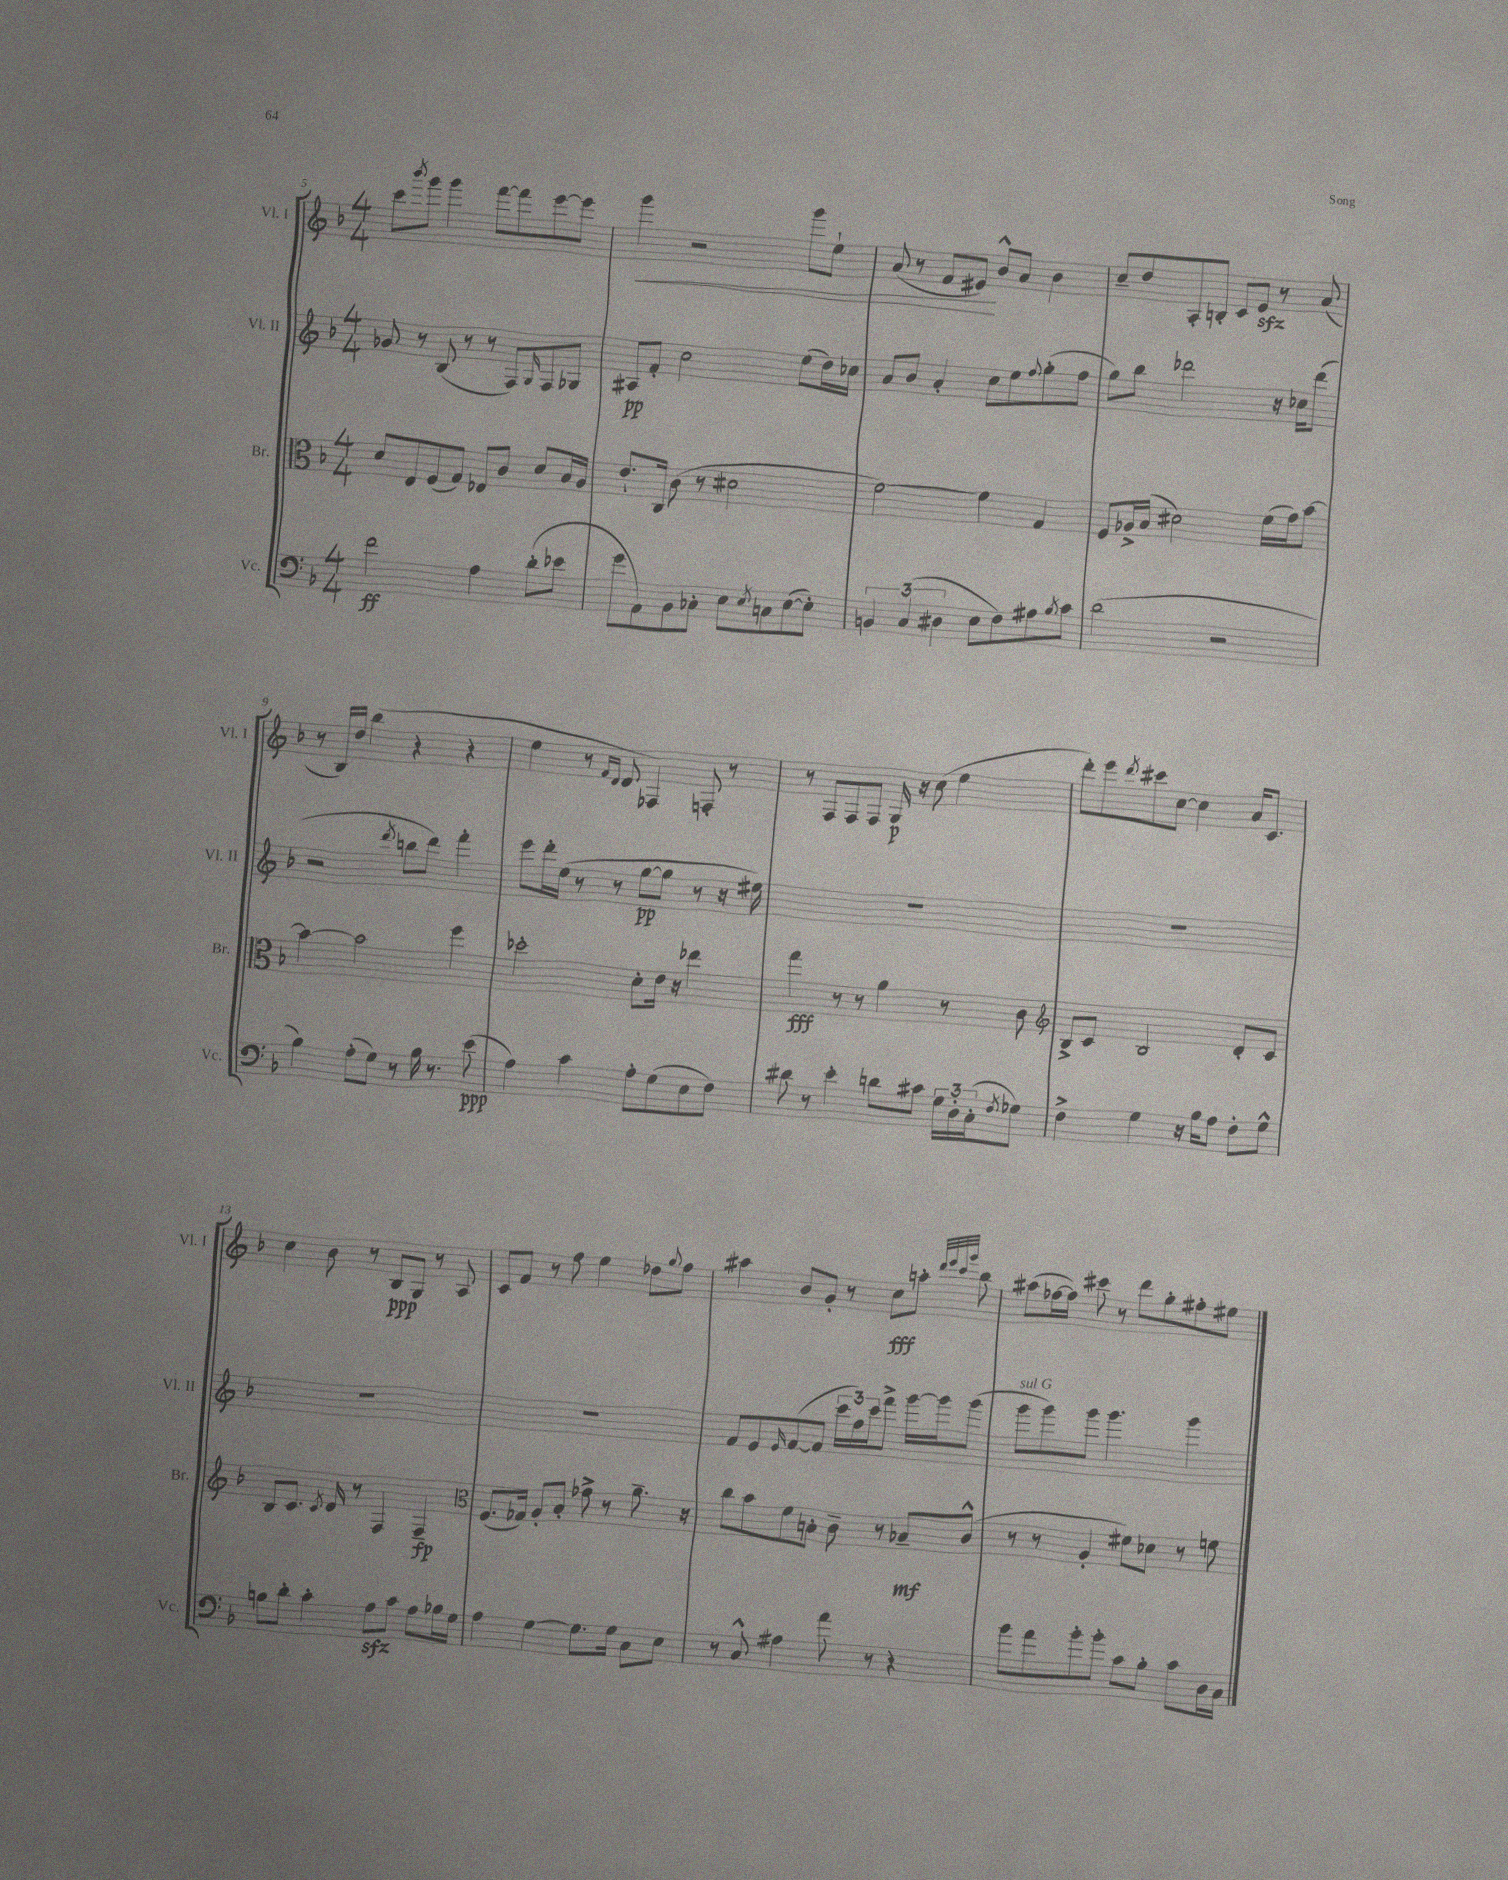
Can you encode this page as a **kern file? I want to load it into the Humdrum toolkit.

**kern	**kern	**kern	**kern
*staff4	*staff3	*staff2	*staff1
*clefF4	*clefC3	*clefG2	*clefG2
*k[b-]	*k[b-]	*k[b-]	*k[b-]
*M4/4	*M4/4	*M4/4	*M4/4
2f\	8d/L	8g-/	8ccc\L
.	.	.	8qbbb-/
.	8E/	8r	8ggg\J
.	(8F/	(8B-/	4ggg\
.	8G/J)	8r	.
4A\	8E-/L	8r	[8fff\L
.	8c/J	8F/L)	8fff\]
.	.	16qqG/	.
(8d'\L	8d/L	8F/	[8eee\
8e-\J	16B-/L	8G-/J	8eee\]J
.	16A/JJ	.	.
=	=	=	=
8g\L	8.e`/L	8A#/L	4ggg\
8AA\)	.	8f'/J	.
.	16C/Jk	.	.
8BB-\	(8c\	2cc\	2r
8C-'\J	8r	.	.
8E\L	2d#\	.	.
8qE/	.	.	.
8C\	.	.	.
([8E\	.	(8ee\L	8ggg\L
8E'\]J)	.	16dd\L)	8ee`\J
.	.	16cc-\JJ	.
=	=	=	=
6BB/	[2f\)	8a/L	(8a/
.	.	8b-/J	8r
(6C/	.	.	.
.	.	4a'/	8f/L
6D#\	.	.	.
.	.	.	8e#/J)
8E\L	4f\]	8cc\L	8b-^^/L
8F\)	.	8ee\	8a/J
.	.	8qqff/	.
8A#\	4G/	(8gg'\	4b-\
8qB-/	.	.	.
8c\J	.	8ff\J	.
=	=	=	=
(2d\	8F/L	8gg\L)	8cc~/L
.	16A-^/L	8bb-\J	8dd/
.	(16B-/JJ	.	.
.	2d#\)	2ddd-\	8A'/
.	.	.	8B'/J
2r	.	.	8c/L
.	.	.	8e/J
.	(16f\LL	16r	8r
.	16g\J)	16cc-\LK	.
.	[8b-\J	(8ddd-\J	(8a/
=	=	=	=
4B-\)	4b-\_	2r	8r
.	.	.	16B-/LL)
.	.	.	16dd/JJ
(8A'\L	2b-\]	.	(4bb-\
8G\J)	.	.	.
.	.	8qddd/	.
8r	.	8bb\L	4r
16B-\	.	8ddd\J)	.
8.r	.	.	.
.	4ff\	4fff'\	4r
(8e\	.	.	.
=	=	=	=
4A\)	2dd-'\	8eee\L	4ee\
.	.	16ddd'\L	.
.	.	(16ee\JJ	.
4c\	.	8r	8r
.	.	.	16qqf/LL
.	.	.	16qqd/JJ
.	.	8r	8d/
8A'\L	8d'\L	[8gg\L	4F-/)
(8G\	16e\Jk	8gg\]J	.
.	16r	.	.
8E\	4ee-\	8r	8F'/
8F\J)	.	16r	8r
.	.	16ee#\)	.
=	=	=	=
8d#\	4gg\	1r	8r
8r	.	.	8F/L
4e'\	8r	.	8F/
.	8r	.	8F/J
8d\L	4a\	.	16G/
.	.	.	16r
8c#\J	.	.	(8cc\
24G\LL	8r	.	4ee\
24D'\	.	.	.
(24C'\J	.	.	.
8qF/	.	.	.
8G-\J)	8c\	.	.
=	=	=	=
*	*clefG2	*	*
4F^\	8B-^/L	1r	8ddd'\L)
.	8c/J	.	8eee\
.	.	.	8qddd/
4G\	2B-/	.	8ccc#\
.	.	.	[8cc\J
16r	.	.	4cc\]
16B-\LK	.	.	.
8A\J	.	.	.
8F'\L	8d'/L	.	16a/LK
.	.	.	8.c/J
8G^^\J	8c/J	.	.
=	=	=	=
8B\L	8B-/L	1r	4cc\
8d'\J	8.c/J	.	.
4c'\	.	.	8b-\
.	8qc/	.	.
.	16d/	.	.
.	8r	.	8r
8A\L	4F/	.	8B-/L
8c\J	.	.	8G/J
8A\L	4F~/	.	8r
16B-\L	.	.	8A/
16G\JJ	.	.	.
=	=	=	=
*	*clefC3	*	*
4A\	(8.F/L	1r	8c/L
.	.	.	8f/J
.	16G-/Jk)	.	.
[4G\	8A'/L	.	8r
.	8B-'/J	.	8ff\
8.G\]L	8g-^\	.	4ee\
.	8r	.	.
16G\Jk	.	.	.
8C\L	8.a~\	.	8dd-\L
.	.	.	8qqgg/
8E\J	.	.	8ff\J
.	16r	.	.
=	=	=	=
8r	8cc\L	8f/L	4aa#\
8C^^/	8b-\	8e/	.
.	.	16qqe/	.
4A#\	8f\	([8f/	8b-/L
.	8B'\J	8f/]J	8g'/J
8a\	8c~\	24ccc\LL	8r
.	.	24ff\)	.
.	.	24ccc\J	.
8r	8r	8fff^\J	8cc\L
4r	8B-~/L	[16ggg\LL	8aa'\J
.	.	16ggg\]J	.
.	.	.	32qqddd/LLL
.	.	.	32qqeee/
.	.	.	32qqccc/
.	.	.	32qqggg/JJJ
.	(8c^^/J	(8ggg\J	8bb-\
=	=	=	=
8b-\L	8r	8ggg\L	(8aa#\L
8a\	8r	8ggg\)	[16ff-\L
.	.	.	16ff-\]JJ)
8b-'\	4A'/	8ggg\J	8ccc#\
8b-'\J	.	4.ggg\	8r
8c\L	8f#\L)	.	8ddd\L
8B-'\J	8d-\J	.	8gg'\
8c\L	8r	4ggg\	8ff#'\
16D\L	8f\	.	8ee#\J
16C\JJ	.	.	.
==	==	==	==
*-	*-	*-	*-
